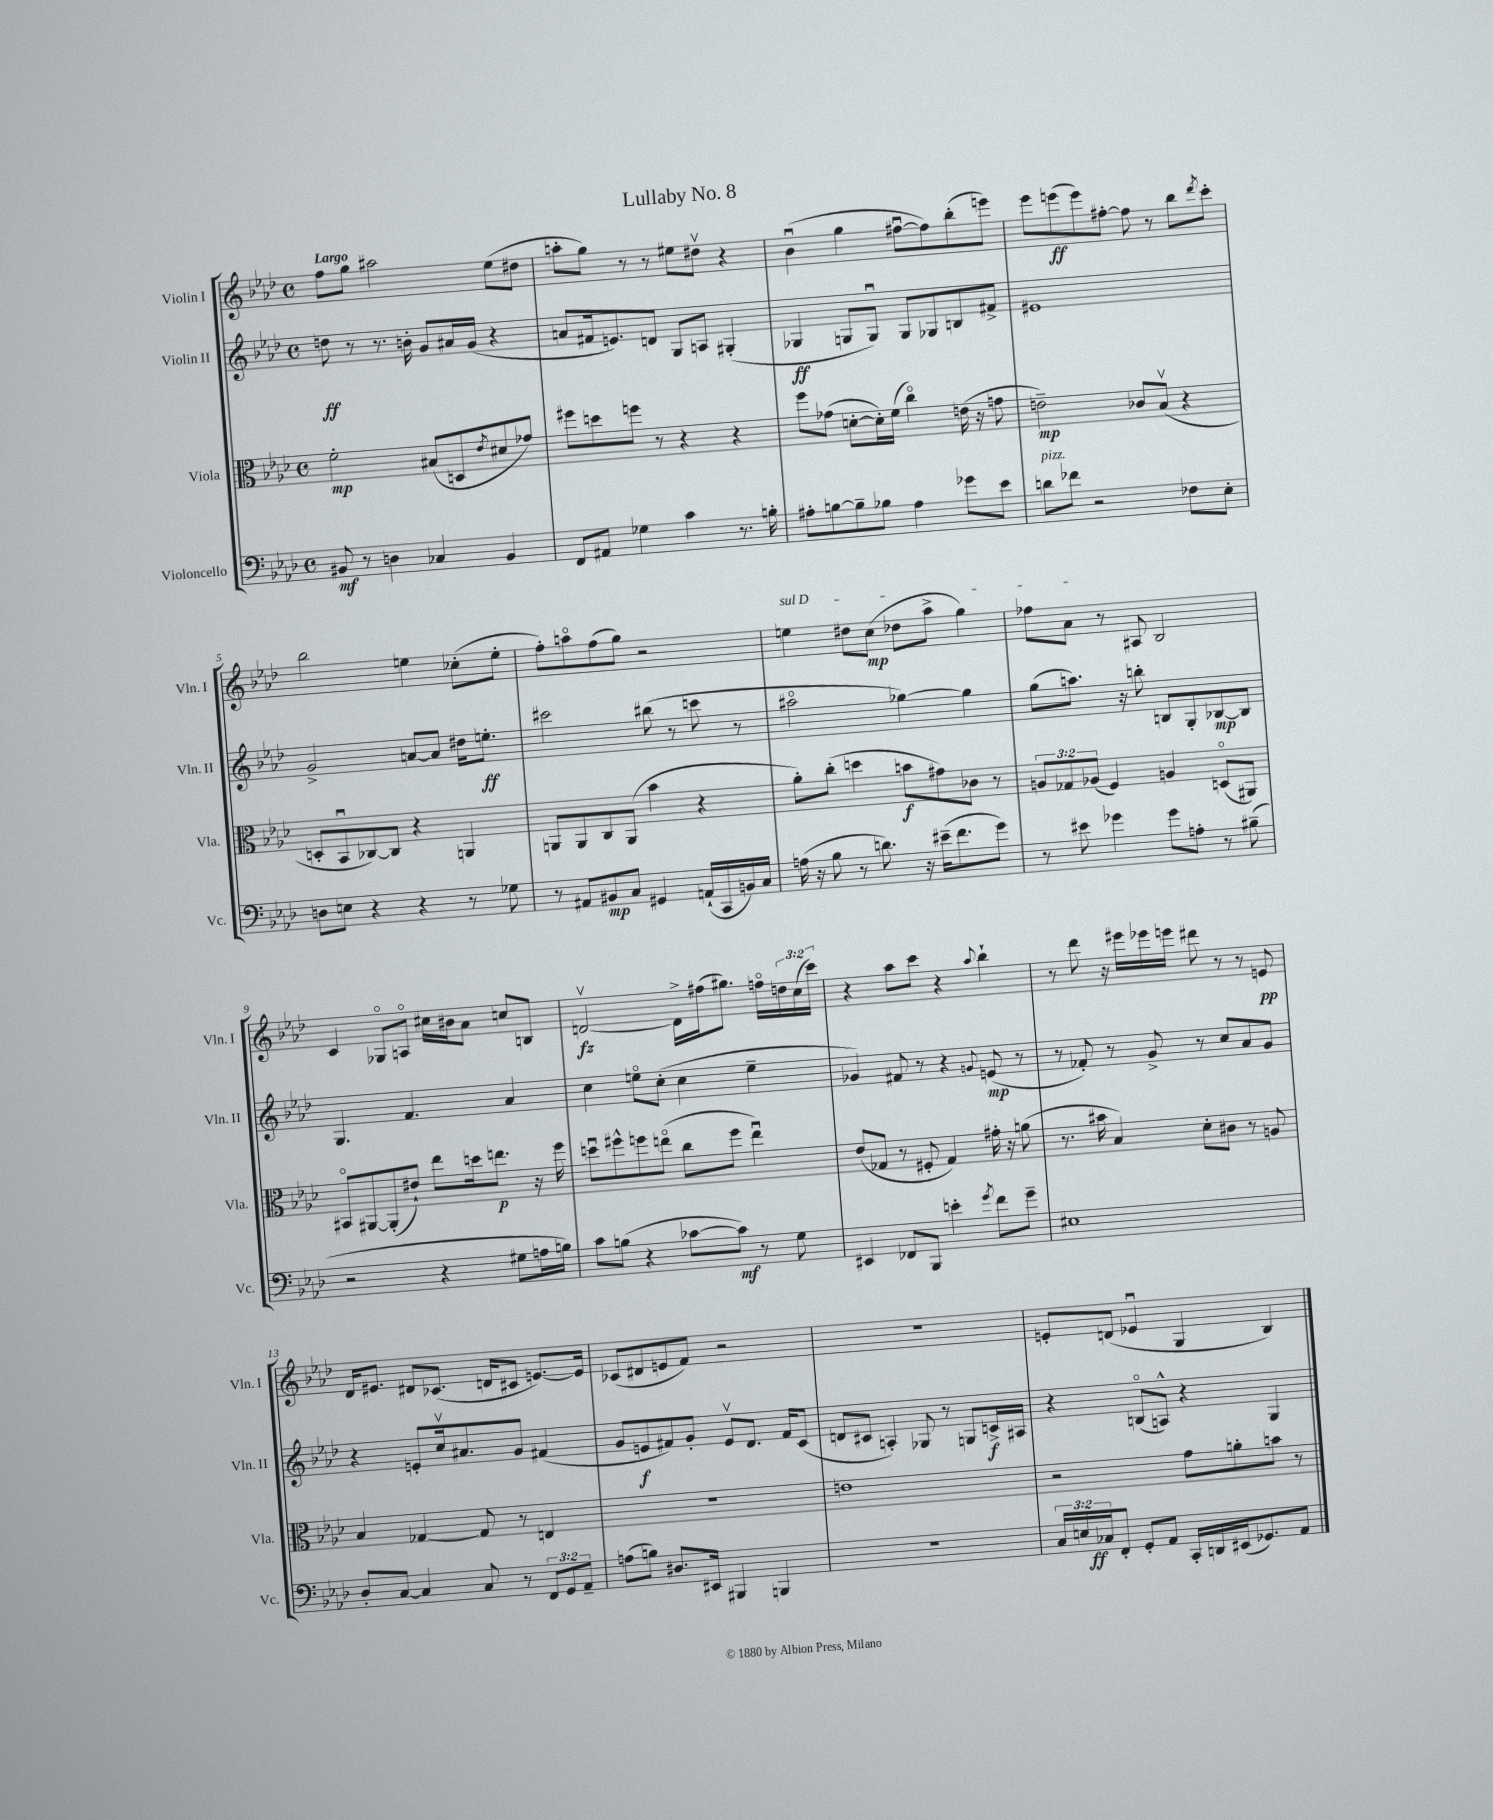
\header { title = "Lullaby No. 8" }
<<
\new StaffGroup <<
\new Staff = "s0" \with { instrumentName = "Violin I" shortInstrumentName = "Vln. I" } {
    \clef treble \key aes \major \defaultTimeSignature \time 4/4 \override Staff.TupletNumber.text = #tuplet-number::calc-fraction-text \tempo "Largo"
    f''8 g''8 ais''2 ees''8( dis''8 |
    a''8-. g''8) r8 r8 eis''8 dis''8\upbow r4 |
    bes'4\downbow( g''4 fis''8~\downbow fis''8) bes''8-.( e'''8) |
    ees'''8 e'''8\ff( e'''8) fis''8~-. fis''8 r8 bes''8 \acciaccatura { des'''8 } c'''8-. |
    bes''2 e''4 ces''8-.( e''8-. |
    f''8-.) a''8\flageolet f''8( g''8) r2 |
    \once \override TextSpanner.bound-details.left.text = \markup { \italic "sul D" } e''4\startTextSpan dis''8 c''8\mp( des''8 aes''8-> g''4) |
    fes''8 aes'8\stopTextSpan r8 ais8 bes2 |
    c'4 ges8\flageolet a8\flageolet cis''16 bis'16 aes'8 c''8 b8 |
    d'2~\upbow\fz d'16-> fis''16( gis''8.) f''16\flageolet \tuplet 3/2 { d''16 c''16( c'''16) } |
    r4 aes''8 c'''8 r4 \appoggiatura { aes''8 } bes''4-! |
    r8 des'''8 r16 eis'''16 ees'''16 e'''16 dis'''8 r8 r8 e'8\pp |
    des'16 eis'8. dis'8 ces'8.( d'16 cis'8 e'8.~) e'16 |
    ces'8( dis'8 e'8 f'8) r2 |
    R1 |
    e'8-. d'8( ees'4\downbow g4 bes4) \bar "|." |
}
\new Staff = "s1" \with { instrumentName = "Violin II" shortInstrumentName = "Vln. II" } {
    \clef treble \key aes \major \defaultTimeSignature \time 4/4
    d''8\ff r8 r8. b'16-. g'8 ais'16 g'16( r4 |
    a'8 fis'16 e'8.) d'8 g8 a8 gis4-.( |
    ges4\ff g8 g8\downbow) g8 ges8 b8 fis'8-> |
    eis'1 |
    g'2-> a'8~ a'8 dis''16 e''8.-.\ff |
    cis'''2 bis''8( r8 c'''8 r8 |
    ais''2\flageolet ges''4~) ges''4 |
    g''8( a''8.) r16 b''8-. b8 g8-. bes8~\mp bes8 |
    g4. f'4. aes'4 |
    c''4 e''8\flageolet c''8-.( c''4 e''4-- |
    ges'4) fis'8 r8 r4 \appoggiatura { g'8 } e'8\mp( r8 |
    r8 fes'8-.) r8 g'8-> r8 c''8 aes'8 g'8 |
    r4 e'8-. c''16\upbow ais'8. g'8 fis'4( |
    g'8 e'8\f fis'8) g'8-. e'8\upbow des'8. fis'16 c'8( |
    d'8 cis'8 a4-.) ges8 r8 g8 c'16->\f ais16 |
    r4 b8\flageolet( a8-^) r4 g4 \bar "|." |
}
\new Staff = "s2" \with { instrumentName = "Viola" shortInstrumentName = "Vla." } {
    \clef alto \key aes \major \defaultTimeSignature \time 4/4 \override Staff.TupletNumber.text = #tuplet-number::calc-fraction-text
    f'2-.\mp bis8( d8 \acciaccatura { ees'8 } dis'8 ges'8) |
    fis''8 d''8 f''8 r8 r4 r4 |
    f''8 ges'8( d'8~-. d'16-.) f'16( c''4\flageolet) e'16( r16 g'8 |
    e'2--\mp) ces'8 bes8\upbow( r4 |
    d8-. bes,8\downbow ces8~) ces8 r4 a,4 |
    a,8 a,8 c8 a,8( bes'4 r4 |
    aes'8-.) c''8-.( d''4 b'8\f gis'8) ces'8 r8 |
    \tuplet 3/2 { a8 ges8 aes8( } f4) a4 d8\flageolet( ais,8) |
    bis,8\flageolet ais,8~ ais,8-.( eis'8-!) ees''8 d''16 e''8.\p r16 f''16 |
    d''8\downbow fis''8-^ f''8 e''8\flageolet( c''8 f''8 e''4\downbow) |
    ees'8( ges8 r8 fis8-. ges4) gis'16-. r16 a'8( |
    r8. bis'16 bes4) des'8-. cis'8 r8 a8 |
    bes4 ges4~ ges8 r8 e4 |
    R1 |
    e'1 |
    r2 g'8 a'8-. b'8 r8 \bar "|." |
}
\new Staff = "s3" \with { instrumentName = "Violoncello" shortInstrumentName = "Vc." } {
    \clef bass \key aes \major \defaultTimeSignature \time 4/4 \override Staff.TupletNumber.text = #tuplet-number::calc-fraction-text
    bis,8\mf r8 d4 ces4 bis,4 |
    f,8 ais,8 ges4 c'4 r8. b16-. |
    ais8-. b8~ b8-- bes8 ais4 ges'8 ees'8 |
    d'8^\markup { \italic "pizz." } fes'8 r2 fes8 ees8-. |
    d8 e8 r4 r4 r8 ges8 |
    r8 ais,8 bis,8\mp c8 gis,4 a,16-!( c,16 b,16) c16 |
    a16( r16 bes8 r8 d'8.) r16 eis'16--( f'8. g'8) |
    r8 eis'8 ges'4 ges'8 a8-. r8 bis8--( |
    r2 r4 gis8 a16 b16) |
    c'8 b8( r4 ces'8~ ces'8\mf) r8 g8 |
    eis,4 fes,8 bes,,8 e'4-. \acciaccatura { g'8 } f'8 g'8-- |
    eis1 |
    des8-. c8~ c4 c8 r8 \tuplet 3/2 { f,8 g,8 aes,8-- } |
    a8( b8) dis8. eis,16 bis,,4 b,,4 |
    R1 |
    \tuplet 3/2 { c16 e16 ces16\ff } f,8-. g,8-. aes,8 c,16-. d,16 eis,16( ges,8.) aes,8 \bar "|." |
}
>>
>>
